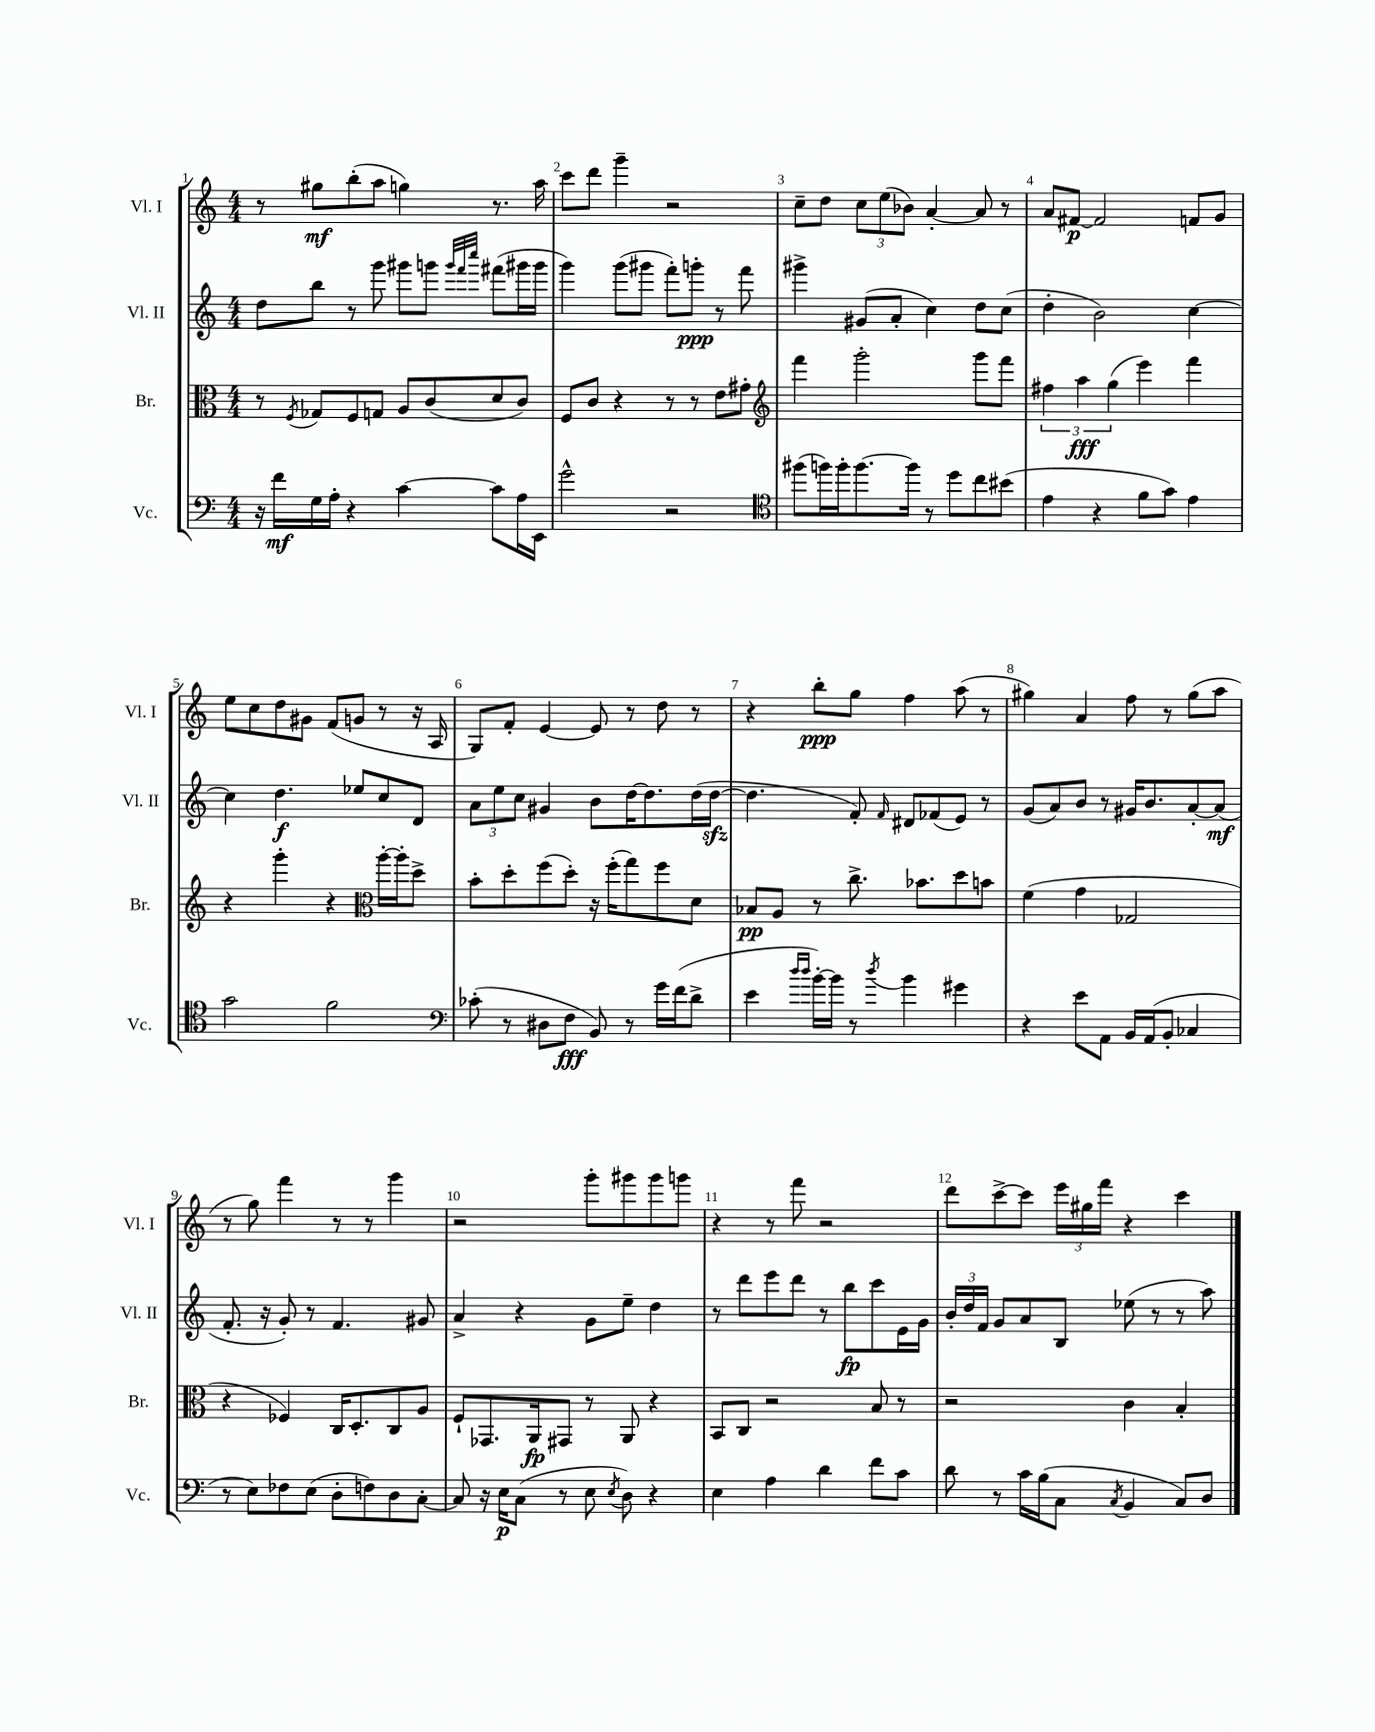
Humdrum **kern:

**kern	**kern	**kern	**kern
*staff4	*staff3	*staff2	*staff1
*clefF4	*clefC3	*clefG2	*clefG2
*k[]	*k[]	*k[]	*k[]
*M4/4	*M4/4	*M4/4	*M4/4
16r	8r	8dd\L	8r
16f\LL	.	.	.
.	8qF/	.	.
16G\	8G-/L	8bb\J	8gg#\L
16A'\JJ	.	.	.
4r	8F/	8r	(8bb'\
.	8G/J	8ggg\	8aa\J
[4c\	8A/L	8ggg#\L	4gg\)
.	(8c/	8ggg\J	.
.	.	32qqggg/LLL	.
.	.	32qqfff/	.
.	.	32qqcccc/JJJ	.
8c\]L	8d/	(8fff#\L	8.r
16A\L	8c/J)	16ggg#\L	.
16EE\JJ	.	16ggg#\JJ	16aa\
=	=	=	=
2g^^\	8F/L	4ggg\)	8ccc\L
.	8c/J	.	8ddd\J
.	4r	(8ggg\L	4ggg~\
.	.	8ggg#\J	.
2r	8r	8fff'\L)	2r
.	8r	8ggg'\J	.
.	8e\L	8r	.
.	8g#'\J	8fff\	.
=	=	=	=
*clefC4	*clefG2	*	*
(8ff#\L	4fff\	4ggg#^\	8cc~\L
16ff\L)	.	.	8dd\J
16ff'\J	.	.	.
[8.ff\	2ggg'\	(8g#/L	12cc\L
.	.	.	(12ee\
.	.	8a'/J	.
.	.	.	12b-\J)
16ff\]Jk	.	.	.
8r	.	4cc\)	[4a'/
8dd\L	.	.	.
8cc\	8ggg\L	8dd\L	8a/]
(8b#\J	8fff\J	(8cc\J	8r
=	=	=	=
4e\	6ff#\	4dd'\	8a/L
.	.	.	[8f#/J
.	6aa\	.	.
4r	.	2b\)	2f#/]
.	(6gg\	.	.
8f\L	4eee\)	.	.
8g\J)	.	.	.
4e\	4fff\	[4cc\	8f/L
.	.	.	8g/J
=	=	=	=
2g\	4r	4cc\]	8ee\L
.	.	.	8cc\
.	4ggg'\	4.dd\	8dd\
.	.	.	8g#\J
2f\	4r	.	(8f/L
.	.	8ee-/L	8g/J
*	*clefC3	*	*
.	[16aa'\LL	8cc/	8r
.	16aa'\]J	.	.
.	8dd^\J	8d/J	16r
.	.	.	16A/
=	=	=	=
*clefF4	*	*	*
(8c-'\	8b'\L	12a\L	8G/L)
.	.	12ee\	.
8r	8dd'\	.	8f'/J
.	.	12cc\J	.
8D#\L	(8ff\	4g#/	[4e/
8F\J	8dd'\J)	.	.
8BB/)	16r	8b\L	8e/]
.	(16ff'\LK	.	.
8r	8gg\)	[16dd\K	8r
.	.	8.dd\]	.
16g\LL	8ff\	.	8dd\
(16f\J	.	.	.
8d^\J	8d\J	(16dd\L	8r
.	.	[16dd\JJ	.
=	=	=	=
4e\	8B-/L	4.dd\]	4r
.	8A/J	.	.
16qqdd/LL	.	.	.
16qqdd/JJ	.	.	.
[16b'\LL)	8r	.	8bb'\L
16b\]JJ	.	.	.
8r	8.cc^\	8f'/)	8gg\J
8qdd/	.	16qqf/	.
4b\	.	8d#/L	4ff\
.	8.b-\L	.	.
.	.	(8f-/	.
4g#\	8dd\	8e/J)	(8aa\
.	8b\J	8r	8r
=	=	=	=
4r	(4f\	(8g/L	4gg#\)
.	.	8a/)	.
8e\L	4g\	8b/J	4a/
8AA\J	.	8r	.
16BB/LL	2G-/	16g#/LK	8ff\
(16AA/J	.	8.b/	.
8BB'/J	.	.	8r
4C-/	.	[8a'/	(8gg#\L
.	.	(8a/]J	8aa\J
=	=	=	=
8r	4r	8.f'/	8r
8E\L)	.	.	8gg\)
.	.	16r	.
8F-\	4F-/)	8g'/)	4fff\
(8E\J	.	8r	.
8D'\L	16C/LK	4.f/	8r
.	8.D'/	.	.
8F\)	.	.	8r
8D\	8C/	.	4ggg\
[8C'\J	8A/J	8g#/	.
=	=	=	=
8C/]	8F`/L	4a^/	2r
16r	8.GG-/	.	.
16E\LK	.	.	.
(8C\J	.	4r	.
.	16AA/k	.	.
8r	8GG#/J	.	.
8E\	8r	8g\L	8ggg'\L
8qE/	.	.	.
8D\)	8AA/	8ee~\J	8ggg#\
4r	4r	4dd\	8ggg#\
.	.	.	8ggg\J
=	=	=	=
4E\	8BB/L	8r	4r
.	8C/J	8ddd\L	.
4A\	2r	8eee\	8r
.	.	8ddd\J	8fff\
4d\	.	8r	2r
.	.	8bb\L	.
8f\L	8B/	8ccc\	.
8c\J	8r	16e\L	.
.	.	16g\JJ	.
=	=	=	=
8d\	2r	24b'/LL	8ddd\L
.	.	24dd/	.
.	.	24f/JJ	.
8r	.	8g/L	[8ccc^\
16c\LL	.	8a/	8ccc\]J
(16B\J	.	.	.
8C\J	.	8B/J	24eee\LL
.	.	.	24gg#\
.	.	.	24fff\JJ
8qC/	.	.	.
4BB/	4c\	(8ee-\	4r
.	.	8r	.
8C/L)	4B'/	8r	4ccc\
8D/J	.	8aa\)	.
==	==	==	==
*-	*-	*-	*-
